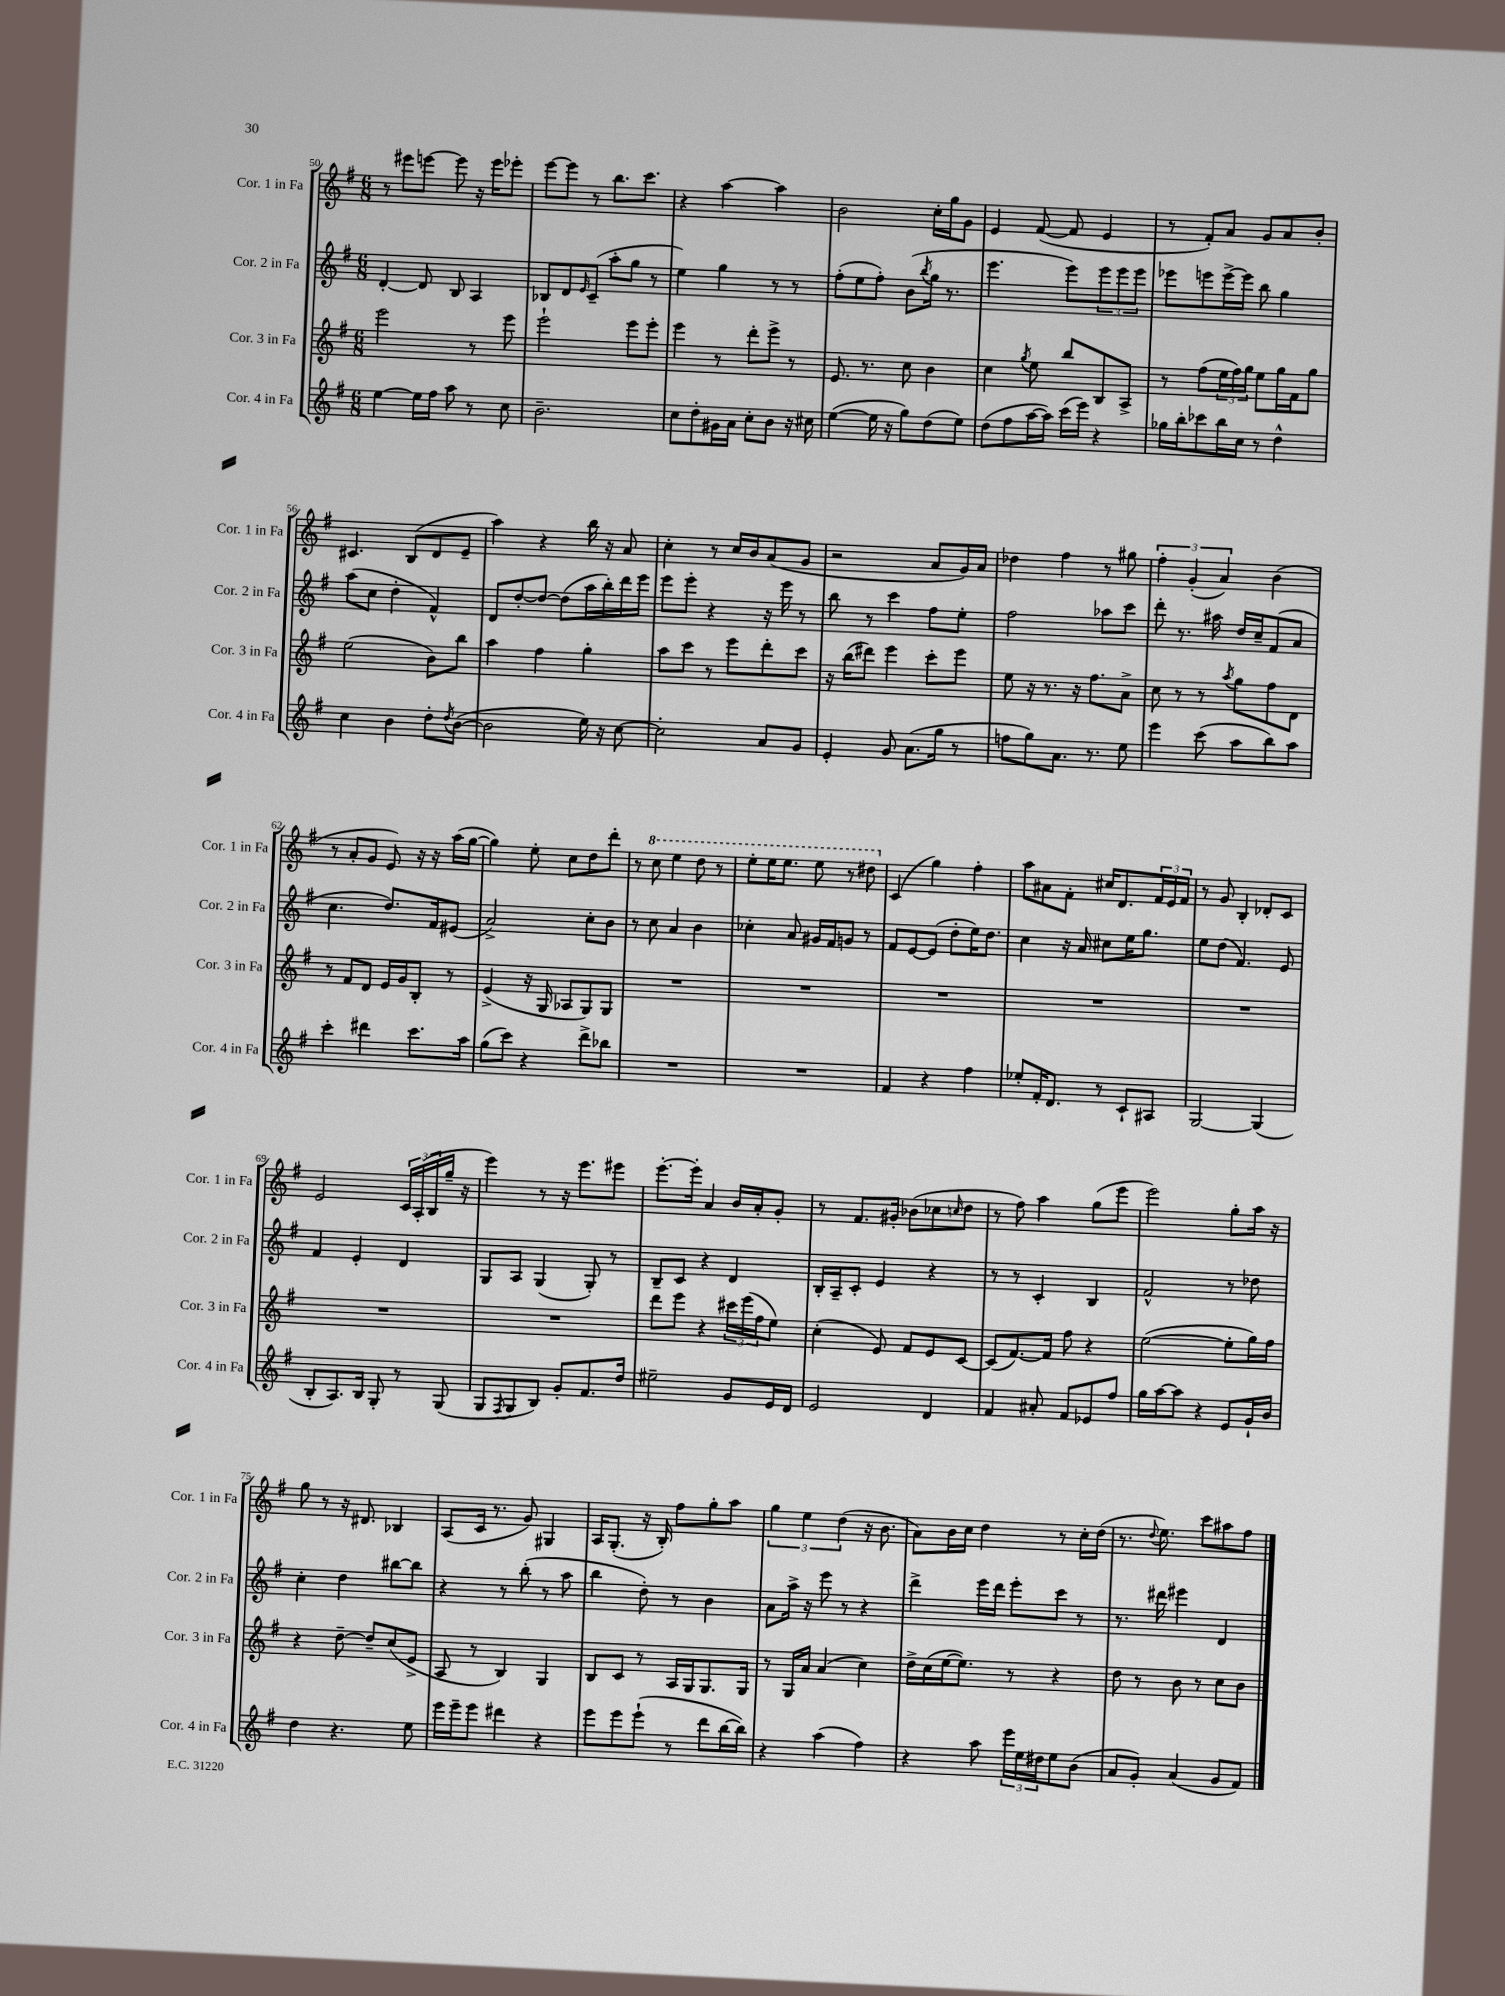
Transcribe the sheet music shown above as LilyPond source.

<<
\new StaffGroup <<
\new Staff = "s0" \with { instrumentName = "Cor. 1 in Fa" shortInstrumentName = "Cor. 1 in Fa" } {
    \clef treble \key g \major \numericTimeSignature \time 6/8
    r8 eis'''8 e'''8~ e'''8 r16 e'''16 ees'''8-. |
    e'''8~ e'''8 r8 b''8. c'''8. |
    r4 a''4~ a''4 |
    b'2 c''16-. g''16 g'8 |
    e'4 fis'8~( fis'8 e'4 |
    r8 fis'8-.) a'8 g'8 a'8 b'8-. |
    cis'4. b8( d'8 e'8-- |
    a''4) r4 b''16 r16 a'8 |
    c''4-. r8 c''16 b'16 a'8( g'8 |
    r2 a'8 g'16) a'16 |
    des''4 fis''4 r8 gis''8 |
    \tuplet 3/2 { fis''4-. g'4-.( a'4) } b'4( |
    r8 a'8-. g'8 e'8) r16 r16 a''16( g''16~ |
    g''4) e''8-. c''8 d''8 d'''8-. |
    r8 \ottava #1 c'''8 e'''4 d'''8 r8 |
    e'''8-. e'''16 e'''8. e'''8 r8 dis'''8 \ottava #0 |
    c'4( g''4) fis''4-. |
    a''8 ais'8 fis'8-. cis''16 d'8. \tuplet 3/2 { fis'16 e'16 fis'16 } |
    r8 g'8 b4-. des'8-. c'8 |
    e'2 \tuplet 3/2 { c'16 a16-.( b16 } g''16-- r16 |
    e'''4) r8 r16 e'''8. eis'''8 |
    e'''8.~-. e'''16-. a'4 b'16 a'16-. g'8-. |
    r8 fis'8. gis'16-. bes'8( ces''8 \grace { c''16 } d''8 |
    r8 fis''8) a''4 g''8( e'''8 |
    e'''2) g''8-. a''16 r16 |
    g''8 r8 r16 dis'8. bes4 |
    a8( c'16 r8. g'8) gis4 |
    a16 g8.-.( r16 b16-.) fis''8 g''8-. a''8 |
    \tuplet 3/2 { g''4 e''4 d''4( } r16 b'8. |
    a'8) b'16 c''16 d''4 r8 c''16-. d''16( |
    r8. \appoggiatura { d''8 } e''8.) c'''8 ais''8 fis''8 \bar "|." |
}
\new Staff = "s1" \with { instrumentName = "Cor. 2 in Fa" shortInstrumentName = "Cor. 2 in Fa" } {
    \clef treble \key g \major \numericTimeSignature \time 6/8
    d'4~-. d'8 b8 a4 |
    bes8 d'8 \grace { e'16 } c'8--( a''8-. g''8 r8 |
    e''4) g''4 r8 r8 |
    fis''8-.( e''8 fis''8-.) b'8( \acciaccatura { b''8 } g''16 r8. |
    e'''4. e'''8) \tuplet 3/2 { e'''8 e'''8 e'''8 } |
    ees'''8 e'''8 e'''16~-> e'''16 b''8 g''4 |
    a''8( c''8 d''4-. fis'4-^) |
    d'8 d''8~-. d''8~ d''8( a''16 b''16-.) d'''16 e'''16 |
    e'''8 e'''8-. r4 r16 e'''16 r8 |
    b''8 r8 c'''4 fis''8 e''8-. |
    fis''2 aes''8 c'''8 |
    d'''8-. r8. ais''16 d''16 c''16-- fis'8( a'8 |
    c''4. d''8.) fis'16 eis'8( |
    a'2->) c''8-. b'8 |
    r8 c''8 a'4 b'4 |
    ces''4-. a'8 gis'16 fis'16 g'8 r8 |
    fis'8 e'8~ e'8( d''8-. e''16) d''8. |
    c''4 r16 a'16 cis''8 e''16 g''8. |
    e''8 d''8( fis'4.) e'8 |
    fis'4 e'4-. d'4 |
    g8 a8 g4( g8-.) r8 |
    b8-- c'8 r4 d'4 |
    b16-. a16-- c'8-. e'4 r4 |
    r8 r8 c'4-. b4 |
    fis'2-^ r8 des''8 |
    c''4-. d''4 bis''8~ bis''8 |
    r4 r8 b''8-.( r8 a''8 |
    b''4 d''8-.) r8 b'4 |
    a'8 a''16-> r16 e'''8 r8 r4 |
    d'''4-> e'''16 d'''16 e'''8-. c'''8 r8 |
    r8. dis'''16 eis'''4 d'4 \bar "|." |
}
\new Staff = "s2" \with { instrumentName = "Cor. 3 in Fa" shortInstrumentName = "Cor. 3 in Fa" } {
    \clef treble \key g \major \numericTimeSignature \time 6/8
    e'''2 r8 e'''8 |
    e'''2-! e'''8 e'''8-. |
    e'''4 r8 d'''8-. e'''8-> r8 |
    e'8. r8. c''8 b'4 |
    c''4 \acciaccatura { g''8 } e''8 b''8 b8 a8-> |
    r8 fis''8( \tuplet 3/2 { e''16 fis''16) g''16 } e''8 g''16 fis'16 g''8 |
    e''2( b'8) b''8 |
    a''4 fis''4 g''4-. |
    a''8 c'''8 r8 e'''8 d'''8-. c'''8 |
    r16 b''16( dis'''8) e'''4 c'''8-. e'''8 |
    e''8 r16 r8. r16 fis''8. a'8-> |
    c''8 r8 r8 \acciaccatura { a''8 } g''8 fis''8 d'8 |
    r8 fis'8 d'8 e'16 g'16 b8-. r8 |
    e'4->( r16 g16 aes8 g8) g8 |
    R2. |
    R2. |
    R2. |
    R2. |
    R2. |
    R2. |
    R2. |
    d'''8 e'''8 r4 \tuplet 3/2 { cis'''16 e'''16( fis''16 } e''8) |
    c''4-.( e'8) fis'8 e'8 c'8~ |
    c'8( fis'8.~) fis'16 fis''8 r4 |
    e''2~( e''8-. g''16) fis''16 |
    r4 d''8~-- d''8-- c''8( e'8-> |
    a8 r8 b4) g4 |
    b8 c'8 r8 a16 g16 g8. g16 |
    r8 g16 a'16 a'4( c''4) |
    d''16-> c''16( e''16~ e''8.) r8 r4 |
    d''8 r8 b'8 r8 c''8 b'8 \bar "|." |
}
\new Staff = "s3" \with { instrumentName = "Cor. 4 in Fa" shortInstrumentName = "Cor. 4 in Fa" } {
    \clef treble \key g \major \numericTimeSignature \time 6/8
    e''4~ e''16 fis''16 a''8 r8 c''8 |
    b'2.-- |
    c''8 d''8-. gis'16 a'16 c''8-. b'8 r16 cis''16 |
    e''4~( e''16 r16 g''8) d''8( e''8) |
    d''8( fis''8 a''16~ a''16) c'''16( e'''16) r4 |
    ges''16 b''16-. ces'''8 b''16 c''16 r8 d''4-^ |
    c''4 b'4 d''8-. \acciaccatura { d''8 } b'8~( |
    b'2 e''16) r16 c''8~ |
    c''2-. a'8 g'8 |
    e'4-. g'8 a'8.( g''16 r8 |
    f''8 g''8) a'8. r8. e''8 |
    e'''4 c'''8( a''8 b''8) a''8 |
    c'''4-. dis'''4 c'''8. a''16 |
    g''8( c'''8) r4 d'''8-> bes''8 |
    R2. |
    R2. |
    fis'4 r4 fis''4 |
    ees''8-. fis'16-. d'8. r8 c'8-! ais8 |
    g2~ g4( |
    b8-. a8.) b16 g8-. r8 g8( |
    g8 \acciaccatura { fis8 } g8 b8) g'8-. fis'8. d''16 |
    eis''2-- g'8 e'16 d'16 |
    e'2 d'4 |
    fis'4 ais'8-. fis'8 ees'8 fis''8 |
    g''16 a''16~ a''8 r4 e'8 g'16-! b'16 |
    d''4 r4. e''8 |
    e'''16 e'''16-- e'''8 dis'''4 r4 |
    e'''8 e'''8 e'''8-!( r8 d'''8 b''16~ b''16) |
    r4 a''4( fis''4) |
    r4 a''8 \tuplet 3/2 { e'''16 e''16 dis''16 } e''8 b'8( |
    a'8 g'8-.) a'4( g'8 fis'8) \bar "|." |
}
>>
>>
\layout { \context { \Score currentBarNumber = #50 } }
